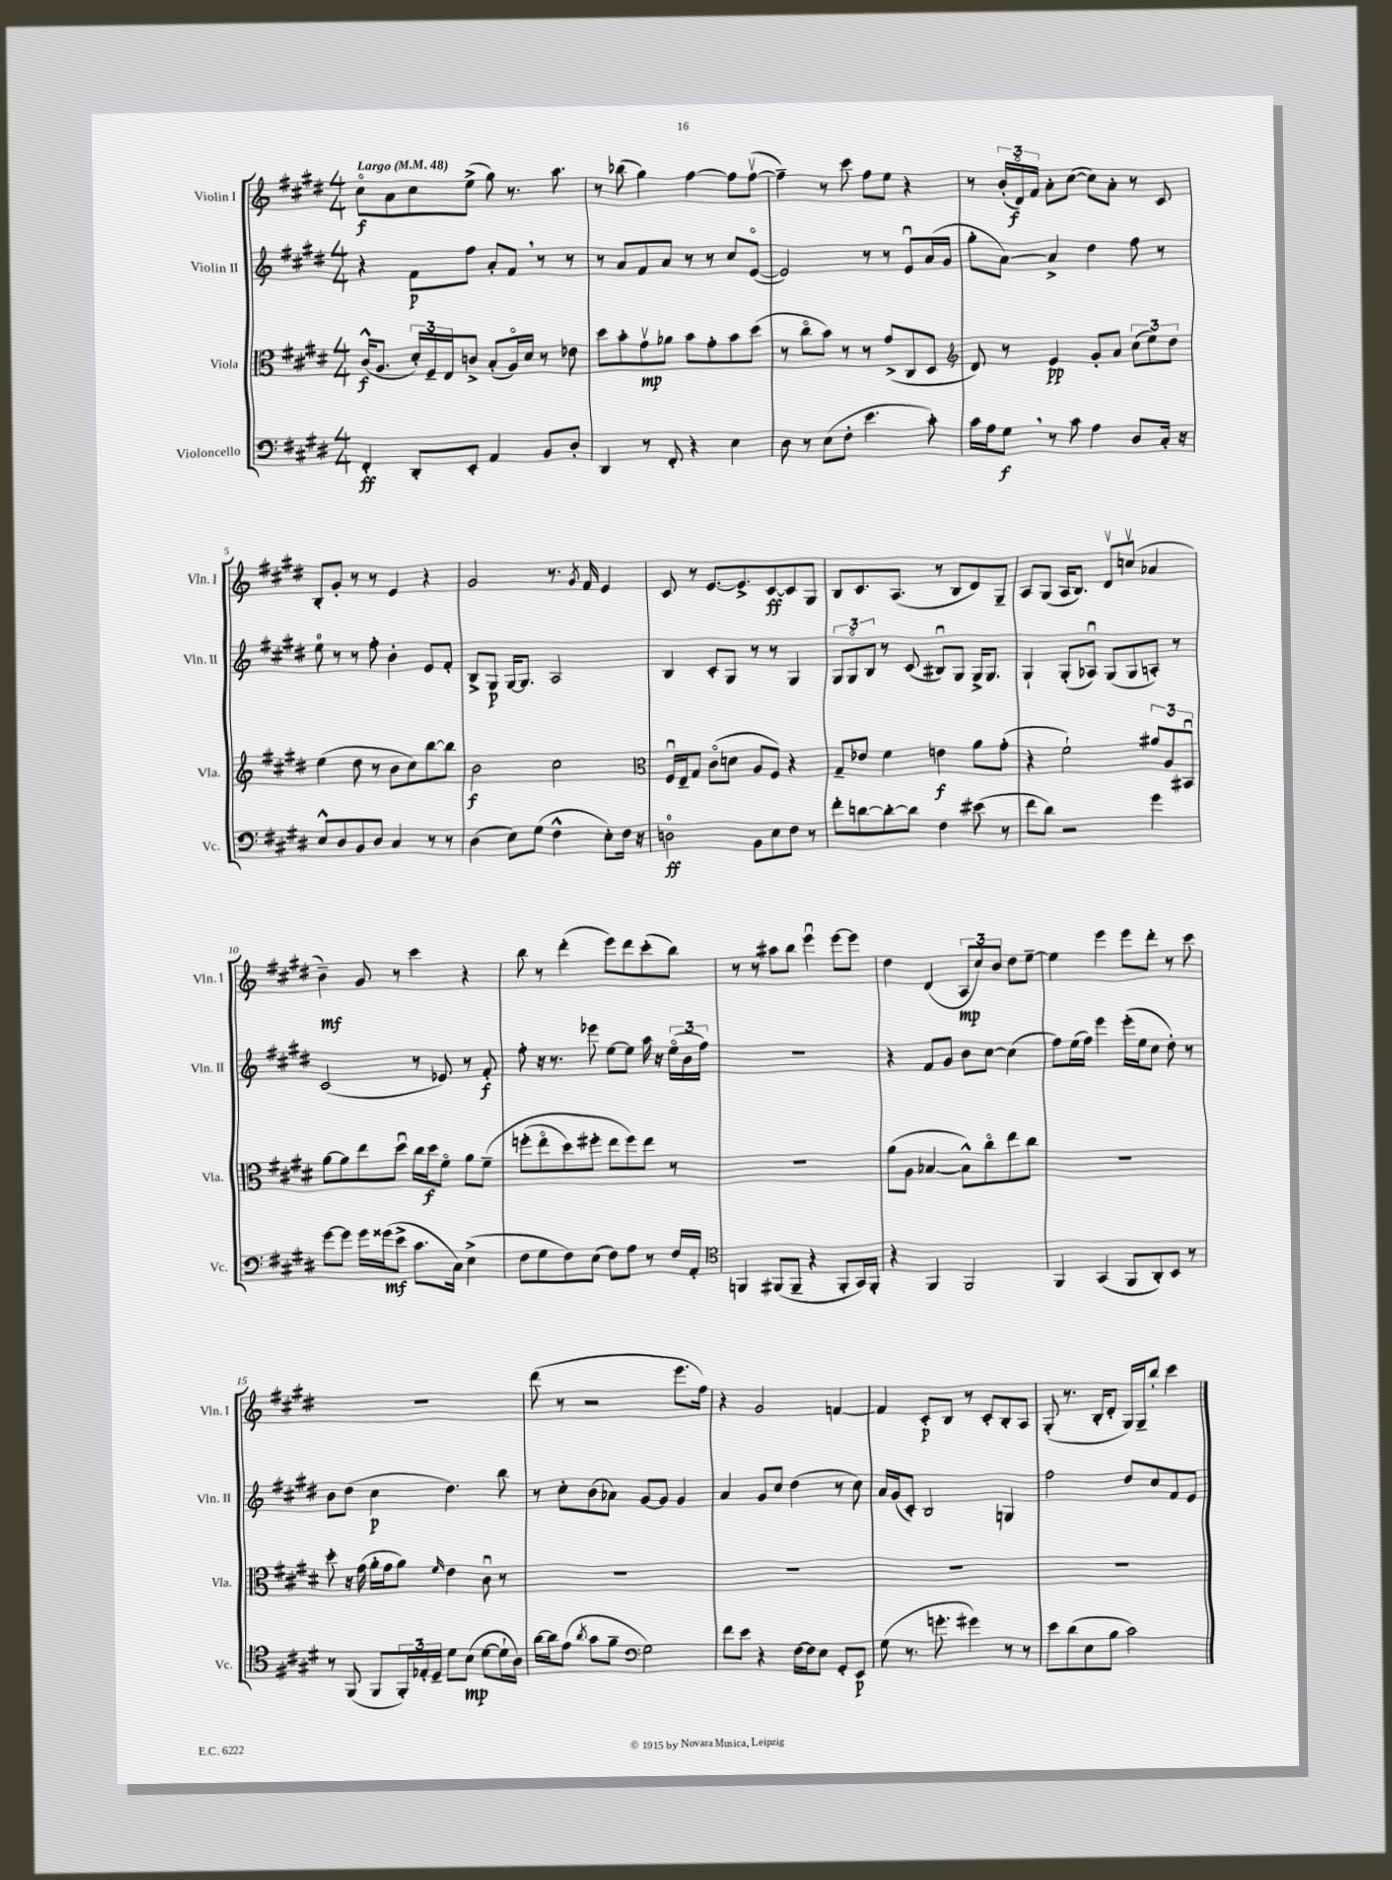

**kern	**dynam	**kern	**dynam	**kern	**dynam	**kern	**dynam
*part4	*part4	*part3	*part3	*part2	*part2	*part1	*part1
*staff4	*staff4	*staff3	*staff3	*staff2	*staff2	*staff1	*staff1
*I"Violoncello	*	*I"Viola	*	*I"Violin II	*	*I"Violin I	*
*I'Vc.	*	*I'Vla.	*	*I'Vln. II	*	*I'Vln. I	*
*clefF4	*	*clefC3	*	*clefG2	*	*clefG2	*
*k[f#c#g#d#]	*	*k[f#c#g#d#]	*	*k[f#c#g#d#]	*	*k[f#c#g#d#]	*
*M4/4	*	*M4/4	*	*M4/4	*	*M4/4	*
*MM48	*	*MM48	*	*MM48	*	*MM48	*
=1	=1	=1	=1	=1	=1	=1	=1
!	!	!	!	!	!	!LO:TX:a:B:t=Largo	!
4FF#'/	ff	(16c#^^/KL	f	4r	.	8cc#\L	f
.	.	8.A/J	.	.	.	.	.
.	.	.	.	.	.	8a\	.
8DD#'/L	.	24d#'/LL)	.	8f#\L	p	8cc#\	.
.	.	24F#~/	.	.	.	.	.
.	.	24E/J	.	.	.	.	.
8EE'/J	.	8cn^/J	.	8ff#\J	.	(8ee^\J	.
4AA/	.	(8B'/L	.	8a'/L	.	8gg#\)	.
.	.	16A/L)	.	8f#,/J	.	8.r	.
.	.	16d#/JJ	.	.	.	.	.
8BB/L	.	8r	.	8r	.	.	.
.	.	.	.	.	.	8.aa\	.
8D#'/J	.	8e-X\	.	8r	.	.	.
=2	=2	=2	=2	=2	=2	=2	=2
4DD#/	.	8dd#\L	.	8r	.	8r	.
.	.	8b'\	.	8a/L	.	(8bb-X\	.
8r	.	8g#v\	mp	8f#/	.	4gg#\)	.
8FF#'/	.	8a-X\J	.	8a/J	.	.	.
4r	.	8b\L	.	8r	.	[4ff#\	.
.	.	8g#'\	.	8r	.	.	.
4E\	.	8b\	.	8cc#/L	.	8ff#\L]	.
.	.	(8dd#\J	.	([8e/J	.	([8ff#v\J	.
=3	=3	=3	=3	=3	=3	=3	=3
8D#\	.	8r	.	2e/])	.	4ff#~\])	.
8r	.	8cc#\L	.	.	.	.	.
(8E\L	.	8b\J)	.	.	.	8r	.
8F#'\J	.	8r	.	.	.	8ccc#\	.
4.e\	.	8r	.	8r	.	8ff#\L	.
.	.	(8g#^/L	.	8r	.	8ee\J	.
.	.	8C#/	.	8eu/L	.	4r	.
8c#'\)	.	8D#/J	.	(16a/L	.	.	.
.	.	.	.	16g#/JJ	.	.	.
=4	=4	=4	=4	=4	=4	=4	=4
*	*	*clefG2	*	*	*	*	*
16c#\LL	.	8d#/)	.	8gg#'\L	.	8r	.
16A\J	.	.	.	.	.	.	.
8G#,\J	f	8r	.	[8a\J)	.	(24b'/LL	.
.	.	.	.	.	.	24d#/)	f
.	.	.	.	.	.	24f#/JJ	.
8r	.	4e/	pp	4a^/]	.	8a'\L	.
8c#\	.	.	.	.	.	([8cc#\J	.
4A\	.	8g#'/L	.	4dd#\	.	8cc#\L])	.
.	.	8a/J	.	.	.	8a'\J	.
8D#/L	.	(12cc#\L	.	8ff#\	.	8r	.
.	.	12ee\)	.	.	.	.	.
16C#'/Jk	.	.	.	8r	.	8c#/	.
.	.	12dd#\J	.	.	.	.	.
16r	.	.	.	.	.	.	.
!!LO:LB:g=z
=5	=5	=5	=5	=5	=5	=5	=5
8E^^/L	.	(4ee\	.	8ee\	.	8B'/L	.
8D#/	.	.	.	8r	.	8g#'/J	.
8BB/	.	8dd#\	.	8r	.	8r	.
8D#/J	.	8r	.	8ff#'\	.	8r	.
4C#/	.	8b\L	.	4b'\	.	4e/	.
.	.	8cc#\)	.	.	.	.	.
8r	.	[8bb\	.	8e/L	.	4r	.
8r	.	8bb\J]	.	8f#'/J	.	.	.
=6	=6	=6	=6	=6	=6	=6	=6
(4D#\	.	2b\	f	8B^/L	.	2g#/	.
.	.	.	.	8G#/J	p	.	.
8E\L)	.	.	.	[16G#/KL	.	.	.
.	.	.	.	8.G#/J]	.	.	.
(8G#\J	.	.	.	.	.	.	.
4F#^^\	.	2cc#\	.	2A/	.	8.r	.
.	.	.	.	.	.	8qg#/	.
.	.	.	.	.	.	16f#/	.
8E'\L)	.	.	.	.	.	4e/	.
16F#\Jk	.	.	.	.	.	.	.
16r	.	.	.	.	.	.	.
=7	=7	=7	=7	=7	=7	=7	=7
*	*	*clefC3	*	*	*	*	*
2Dn\	ff	16F#u/LL	.	4B/	.	8c#/	.
.	.	16E~/J	.	.	.	.	.
.	.	8G#/J	.	.	.	8r	.
.	.	(8c#\L	.	8c#'/L	.	[8.e/L	.
.	.	8dn\J	.	8G#/J	.	.	.
.	.	.	.	.	.	8.e^/]	.
8BB\L	.	8A/L	.	8r	.	.	.
8E\	.	8F#/J)	.	8r	.	[8c#/	ff
8F#\J	.	4r	.	4G#/	.	8c#/]	.
8r	.	.	.	.	.	8G#/J	.
=8	=8	=8	=8	=8	=8	=8	=8
8f#'\L	.	8G#~/L	.	12G#/L	.	8B/L	.
.	.	.	.	12G#/	.	.	.
[8dn\	.	8e-X/J	.	.	.	8.c#/	.
.	.	.	.	12B/J	.	.	.
8d'\_	.	4f#\	.	8r	.	.	.
.	.	.	.	.	.	(8.A/J	.
8d\J]	.	.	.	(8c#/	.	.	.
4F#\	.	4en\	f	8B#Xu/L)	.	8r	.
.	.	.	.	8G#/J	.	8B/L	.
(8e#X\	.	8a\L	.	16G#^/KL	.	8d#/)	.
.	.	.	.	8.G#/J	.	.	.
8r	.	(8g#'\J	.	.	.	8G#~/J	.
=9	=9	=9	=9	=9	=9	=9	=9
8f#\L	.	4r	.	4G#`/	.	8A/L	.
8d#\J)	.	.	.	.	.	(8G#/J	.
2r	.	2f#`\)	.	(8G#'/L	.	16A/KL	.
.	.	.	.	.	.	8.B/J)	.
.	.	.	.	8A-Xu/J)	.	.	.
.	.	.	.	(8G#/L	.	8d#v/L	.
.	.	.	.	8G#/	.	(8ccnv/J	.
4g#\	.	12a#X/L	.	8An'/J)	.	4a-X/	.
.	.	12A/	.	.	.	.	.
.	.	.	.	8r	.	.	.
.	.	12BB#Xu/J	.	.	.	.	.
!!LO:LB:g=z
=10	=10	=10	=10	=10	=10	=10	=10
[8g#\L	.	[8a\L	.	(2c#/	.	4b~\)	mf
8g#\J]	.	8a\]	.	.	.	.	.
16g#\LL	.	8ee\	.	.	.	8g#/	.
(16g##X\J	mf	.	.	.	.	.	.
8e^\J	.	8dd#u\J	.	.	.	8r	.
8.c#\L	.	16cc#\LL	.	8r	.	4ccc#\	.
.	.	16dd#\J	f	.	.	.	.
.	.	8f#\J	.	8e-X/)	.	.	.
16C#\Jk)	.	.	.	.	.	.	.
(4E^\	.	8a\L	.	8r	.	4r	.
.	.	(8f#~\J	.	8f#'/	f	.	.
=11	=11	=11	=11	=11	=11	=11	=11
8F#\L	.	(8ffn'\L	.	8ff#'\	.	8bb\	.
8G#\	.	8ee\	.	16r	.	8r	.
.	.	.	.	8.r	.	.	.
8F#\)	.	8dd#\)	.	.	.	(4ddd#'\	.
(8E\J	.	8ff#X'\J	.	8eee-X\	.	.	.
8F#\L)	.	8ee\L	.	[8ee\L	.	8eee\L)	.
8A\J	.	8ff#\)	.	8ee\J]	.	8ddd#\	.
8r	.	8ee\J	.	16aa\	.	(8ccc#'\	.
.	.	.	.	16r	.	.	.
16F#/LL	.	8r	.	(24ee\LL	.	8bb\J)	.
.	.	.	.	24b\	.	.	.
16AA'/JJ	.	.	.	.	.	.	.
.	.	.	.	24ff#\JJ)	.	.	.
=12	=12	=12	=12	=12	=12	=12	=12
*clefC4	*	*	*	*	*	*	*
4FFn/	.	1r	.	1r	.	8r	.
.	.	.	.	.	.	8r	.
(8FF#X/L	.	.	.	.	.	8aa#X\L	.
8FF#~/J	.	.	.	.	.	8bb\J	.
4r	.	.	.	.	.	4eeeu\	.
8FF#'/L	.	.	.	.	.	[8eee\L	.
16GG#/L)	.	.	.	.	.	8eee\J]	.
16FF#'/JJ	.	.	.	.	.	.	.
=13	=13	=13	=13	=13	=13	=13	=13
4r	.	(8a\L	.	4r	.	4dd#\	.
.	.	8A\J	.	.	.	.	.
4FF#/	.	[4B-X/	.	8f#/L	.	(4d#/	.
.	.	.	.	8g#/J	.	.	.
2FF#/	.	8B-^^\L])	.	8b\L	.	12A/L	mp
.	.	.	.	.	.	12cc#/)	.
.	.	8cc#\	.	[8cc#\J	.	.	.
.	.	.	.	.	.	12b/J	.
.	.	8ee\	.	(4cc#\]	.	8dd#\L	.
.	.	8cc#\J	.	.	.	[8ee~\J	.
=14	=14	=14	=14	=14	=14	=14	=14
4FF#/	.	1r	.	8ff#\L)	.	4ee\]	.
.	.	.	.	(16ee\L	.	.	.
.	.	.	.	16ff#\JJ)	.	.	.
(4GG#/	.	.	.	4eee\	.	4eee\	.
8FF#/L	.	.	.	(16eee'\LL	.	8eee\L	.
.	.	.	.	16ee\J	.	.	.
8AA'/)	.	.	.	8cc#\J	.	8ddd#'\J	.
8BB/J	.	.	.	8dd#'\)	.	8r	.
8r	.	.	.	8r	.	8ccc#\	.
!!LO:LB:g=z
=15	=15	=15	=15	=15	=15	=15	=15
8r	.	8dd#'\	.	8b\L	.	1r	.
(8FF#/	.	16r	.	(8dd#\J	.	.	.
.	.	(16g#\	.	.	.	.	.
8FF#/L	.	16a'\LL	.	4cc#\	p	.	.
.	.	16g#\J	.	.	.	.	.
24FF#'/L)	.	8a\J)	.	.	.	.	.
24E-X'/	.	.	.	.	.	.	.
24D#~/JJ	.	.	.	.	.	.	.
.	.	16qqf#/	.	.	.	.	.
8d#\L	.	4e\	.	4.dd#\)	.	.	.
(8B\J	mp	.	.	.	.	.	.
[8d#\L	.	8c#u\	.	.	.	.	.
16d#`\L]	.	8r	.	8bb\	.	.	.
16A\JJ)	.	.	.	.	.	.	.
=16	=16	=16	=16	=16	=16	=16	=16
[16a\LL	.	1r	.	8r	.	(8ddd#\	.
16a\J]	.	.	.	.	.	.	.
(8e\J	.	.	.	8cc#'\L	.	8r	.
8qa/	.	.	.	.	.	.	.
8g#\L	.	.	.	(8b\	.	2r	.
8f#~\J	.	.	.	8a-X\J)	.	.	.
*clefF4	*	*	*	*	*	*	*
2G#\)	.	.	.	[8g#/L	.	.	.
.	.	.	.	8g#/J]	.	.	.
.	.	.	.	4g#/	.	8.eee\L	.
.	.	.	.	.	.	16ff#\Jk)	.
=17	=17	=17	=17	=17	=17	=17	=17
8f#\L	.	1r	.	4a/	.	4r	.
8e\J	.	.	.	.	.	.	.
4r	.	.	.	8g#/L	.	2g#/	.
.	.	.	.	8cc#/J	.	.	.
[16F#\LL	.	.	.	(4dd#\	.	.	.
16F#\J]	.	.	.	.	.	.	.
8E\J	.	.	.	.	.	.	.
8GG#'/L	.	.	.	8r	.	[4fn/	.
8EE/J	p	.	.	8cc#\)	.	.	.
=18	=18	=18	=18	=18	=18	=18	=18
(8G#\	.	1r	.	16a/LL	.	4f/]	.
.	.	.	.	(16g#/J	.	.	.
8.r	.	.	.	8c#'/J)	.	.	.
.	.	.	.	2B/	.	8c#'/L	p
8.gn'\	.	.	.	.	.	.	.
.	.	.	.	.	.	8B/J	.
4g#X\)	.	.	.	.	.	8r	.
.	.	.	.	.	.	8c#'/L	.
8r	.	.	.	4Gn/	.	8B'/	.
8r	.	.	.	.	.	8A/J	.
=19	=19	=19	=19	=19	=19	=19	=19
8e\L	.	1r	.	2ff#\	.	(8G#'/	.
(8d#\	.	.	.	.	.	8.r	.
8E\	.	.	.	.	.	.	.
.	.	.	.	.	.	16B'/KL	.
8B\J	.	.	.	.	.	8d#'/J	.
2c#\)	.	.	.	8dd#/L	.	16G#/LL)	.
.	.	.	.	.	.	16G#~/J	.
.	.	.	.	8cc#/	.	8bb'/J	.
.	.	.	.	8f#/	.	4ccc#\	.
.	.	.	.	8e/J	.	.	.
==	==	==	==	==	==	==	==
*-	*-	*-	*-	*-	*-	*-	*-
